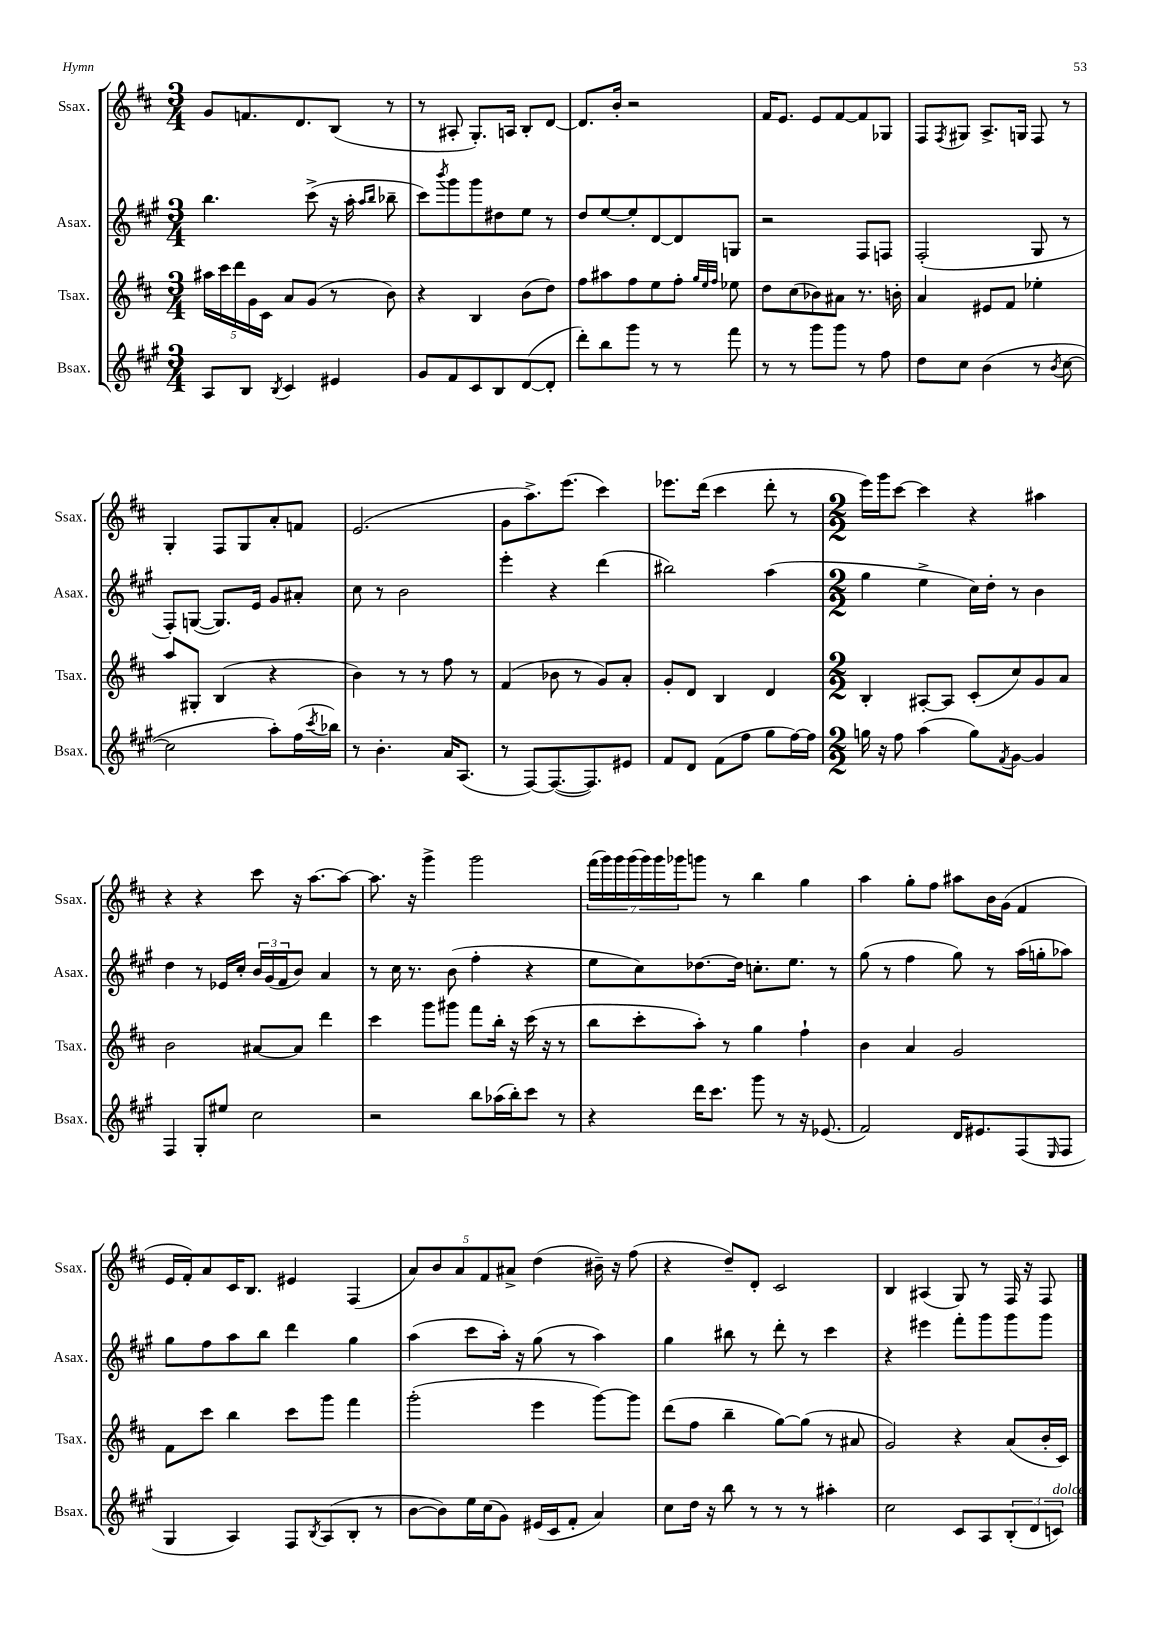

**kern	**kern	**kern	**kern
*staff4	*staff3	*staff2	*staff1
*clefG2	*clefG2	*clefG2	*clefG2
*k[f#c#g#]	*k[f#c#]	*k[f#c#g#]	*k[f#c#]
*M3/4	*M3/4	*M3/4	*M3/4
8A	20aa#	4.bb	8g
.	20ccc#	.	.
.	20ddd	.	.
8B	.	.	8.f
.	20g	.	.
.	20c#	.	.
8qB	.	.	.
4c#	8a	.	.
.	.	.	8.d
.	(8g	(8ccc#^	.
4e#	8r	16r	(8B
.	.	16aa'	.
.	.	16qqaa	.
.	.	16qqbb	.
.	8b)	8bb-~	8r
=	=	=	=
8g#	4r	8ccc#)	8r
.	.	8qbbb	.
8f#	.	8ggg#	8A#'
8c#	4B	8ggg#	8.G')
8B	.	8dd#	.
.	.	.	16A
([8d	(8b	8ee	8B'
8d']	8dd)	8r	[8d
=	=	=	=
8ddd')	8ff#	8dd	8.d]
8bb	8aa#	[8ee	.
.	.	.	16b'
8ggg#	8ff#	8ee']	2r
8r	8ee	[8d	.
8r	8ff#'	8d]	.
.	32qqgg	.	.
.	32qqee	.	.
.	32qqff#	.	.
8fff#	8ee-	8G	.
=	=	=	=
8r	8dd	2r	16f#
.	.	.	8.e
8r	(8cc#	.	.
8ggg#	8b-)	.	8e
8ggg#	8a#	.	[8f#
8r	8.r	8F#	8f#]
8ff#	.	8F	8G-
.	16b'	.	.
=	=	=	=
8dd	4a	(2F#'	8F#
.	.	.	8qF#
8cc#	.	.	8G#
(4b	8e#	.	8.A^
.	8f#	.	.
.	.	.	16G
8r	4ee-'	8G#	8F#
8qb	.	.	.
[8cc#	.	8r	8r
=	=	=	=
2cc#]	8aa	8F#')	4G'
.	8G#'	([8G	.
.	(4B	8.G])	8F#
.	.	.	8G
.	.	16e	.
8aa')	4r	8g#	8a'
(16ff#	.	8a#'	8f
8qccc#	.	.	.
16bb-)	.	.	.
=	=	=	=
8r	4b)	8cc#	(2.e
4.b'	.	8r	.
.	8r	2b	.
.	8r	.	.
16a	8ff#	.	.
(8.A	.	.	.
.	8r	.	.
=	=	=	=
8r	(4f#	4eee'	8g
[8F#)	.	.	8.aa^)
(8.F#_	8b-	4r	.
.	.	.	(8.eee
.	8r	.	.
8.F#])	.	.	.
.	8g)	(4ddd	4ccc#)
8e#	8a'	.	.
=	=	=	=
8f#	8g'	2bb#)	8.eee-
8d	8d	.	.
.	.	.	(16ddd
(8f#	4B	.	4ccc#
8ff#	.	.	.
8gg#	4d	(4aa	8ddd'
[16ff#)	.	.	8r
16ff#]	.	.	.
=	=	=	=
*M2/2	*M2/2	*M2/2	*M2/2
16gg	4B'	4gg#	16eee)
16r	.	.	16ggg
8ff#	.	.	[8ccc#
(4aa	[8A#'	4ee^	4ccc#]
.	8A#]	.	.
8gg)	(8c#'	16cc#)	4r
.	.	16dd'	.
8qf#	.	.	.
[8g#	8cc#)	8r	.
4g#]	8g	4b	4aa#
.	8a	.	.
=	=	=	=
4F#	2b	4dd	4r
8G#'	.	8r	4r
8ee#	.	16e-	.
.	.	16cc#'	.
2cc#	[8a#	24b	8ccc#
.	.	(24g#	.
.	.	24f#	.
.	8a#]	8b)	16r
.	.	.	[8.aa
.	4ddd	4a	.
.	.	.	8aa_
=	=	=	=
2r	4ccc#	8r	8.aa]
.	.	16cc#	.
.	.	8.r	16r
.	8ggg	.	4ggg^
.	8ggg#	(8b	.
8bb	8fff#	4ff#'	2ggg
(16aa-	16bb'	.	.
16bb')	16r	.	.
8ccc#	(16ccc#	4r	.
.	16r	.	.
8r	8r	.	.
=	=	=	=
4r	8bb	8ee	(28fff#
.	.	.	28ggg)
.	.	.	28ggg
.	.	.	(28ggg
.	8ccc#'	8cc#)	.
.	.	.	28ggg)
.	.	.	28ggg
.	.	.	28ggg-
16ddd	8aa')	[8.dd-	8ggg
8.ccc#	.	.	.
.	8r	.	8r
.	.	16dd-]	.
8ggg#	4gg	8.cc'	4bb
8r	.	.	.
.	.	8.ee	.
16r	4ff#`	.	4gg
(8.e-	.	.	.
.	.	8r	.
=	=	=	=
2f#)	4b	(8gg#	4aa
.	.	8r	.
.	4a	4ff#	8gg'
.	.	.	8ff#
16d	2g	8gg#)	8aa#
8.e#	.	.	.
.	.	8r	16b
.	.	.	(16g
(8F#	.	(16aa	4f#
.	.	16gg'	.
16qqE	.	.	.
8F#	.	8aa-)	.
=	=	=	=
4G#	8f#	8gg#	16e
.	.	.	16f#')
.	8ccc#	8ff#	8a
4A)	4bb	8aa	16c#
.	.	.	8.B
.	.	8bb	.
8F#	8ccc#	4ddd	4e#
8qB	.	.	.
(8A	8ggg	.	.
8B'	4fff#	4gg#	(4F#
8r	.	.	.
=	=	=	=
[8b	(2ggg'	(4aa	10a)
.	.	.	10b
8b])	.	.	.
.	.	.	10a
16ee	.	8ccc#	.
.	.	.	10f#
(16cc#	.	.	.
8g#)	.	16aa')	.
.	.	.	10a#^
.	.	16r	.
(16e#	4eee	(8gg#	(4dd
16c#	.	.	.
8f#'	.	8r	.
4a)	[8ggg)	4aa)	16b#~)
.	.	.	16r
.	8ggg]	.	(8ff#
=	=	=	=
8cc#	(8ddd	4gg#	4r
16dd	8ff#	.	.
16r	.	.	.
8bb	4bb~	8bb#	8dd~)
8r	.	8r	8d'
8r	[8gg)	8ddd'	2c#
8r	(8gg]	8r	.
4aa#'	8r	4ccc#	.
.	8a#	.	.
=	=	=	=
2cc#	2g)	4r	4B
.	.	4eee#	(4A#
8c#	4r	8fff#'	8G)
8A	.	8ggg#	8r
(12B'	(8a	8ggg#	16F#
.	.	.	16r
12d	.	.	.
.	16b'	8ggg#	8F#
12c)	.	.	.
.	16c#)	.	.
==	==	==	==
*-	*-	*-	*-
